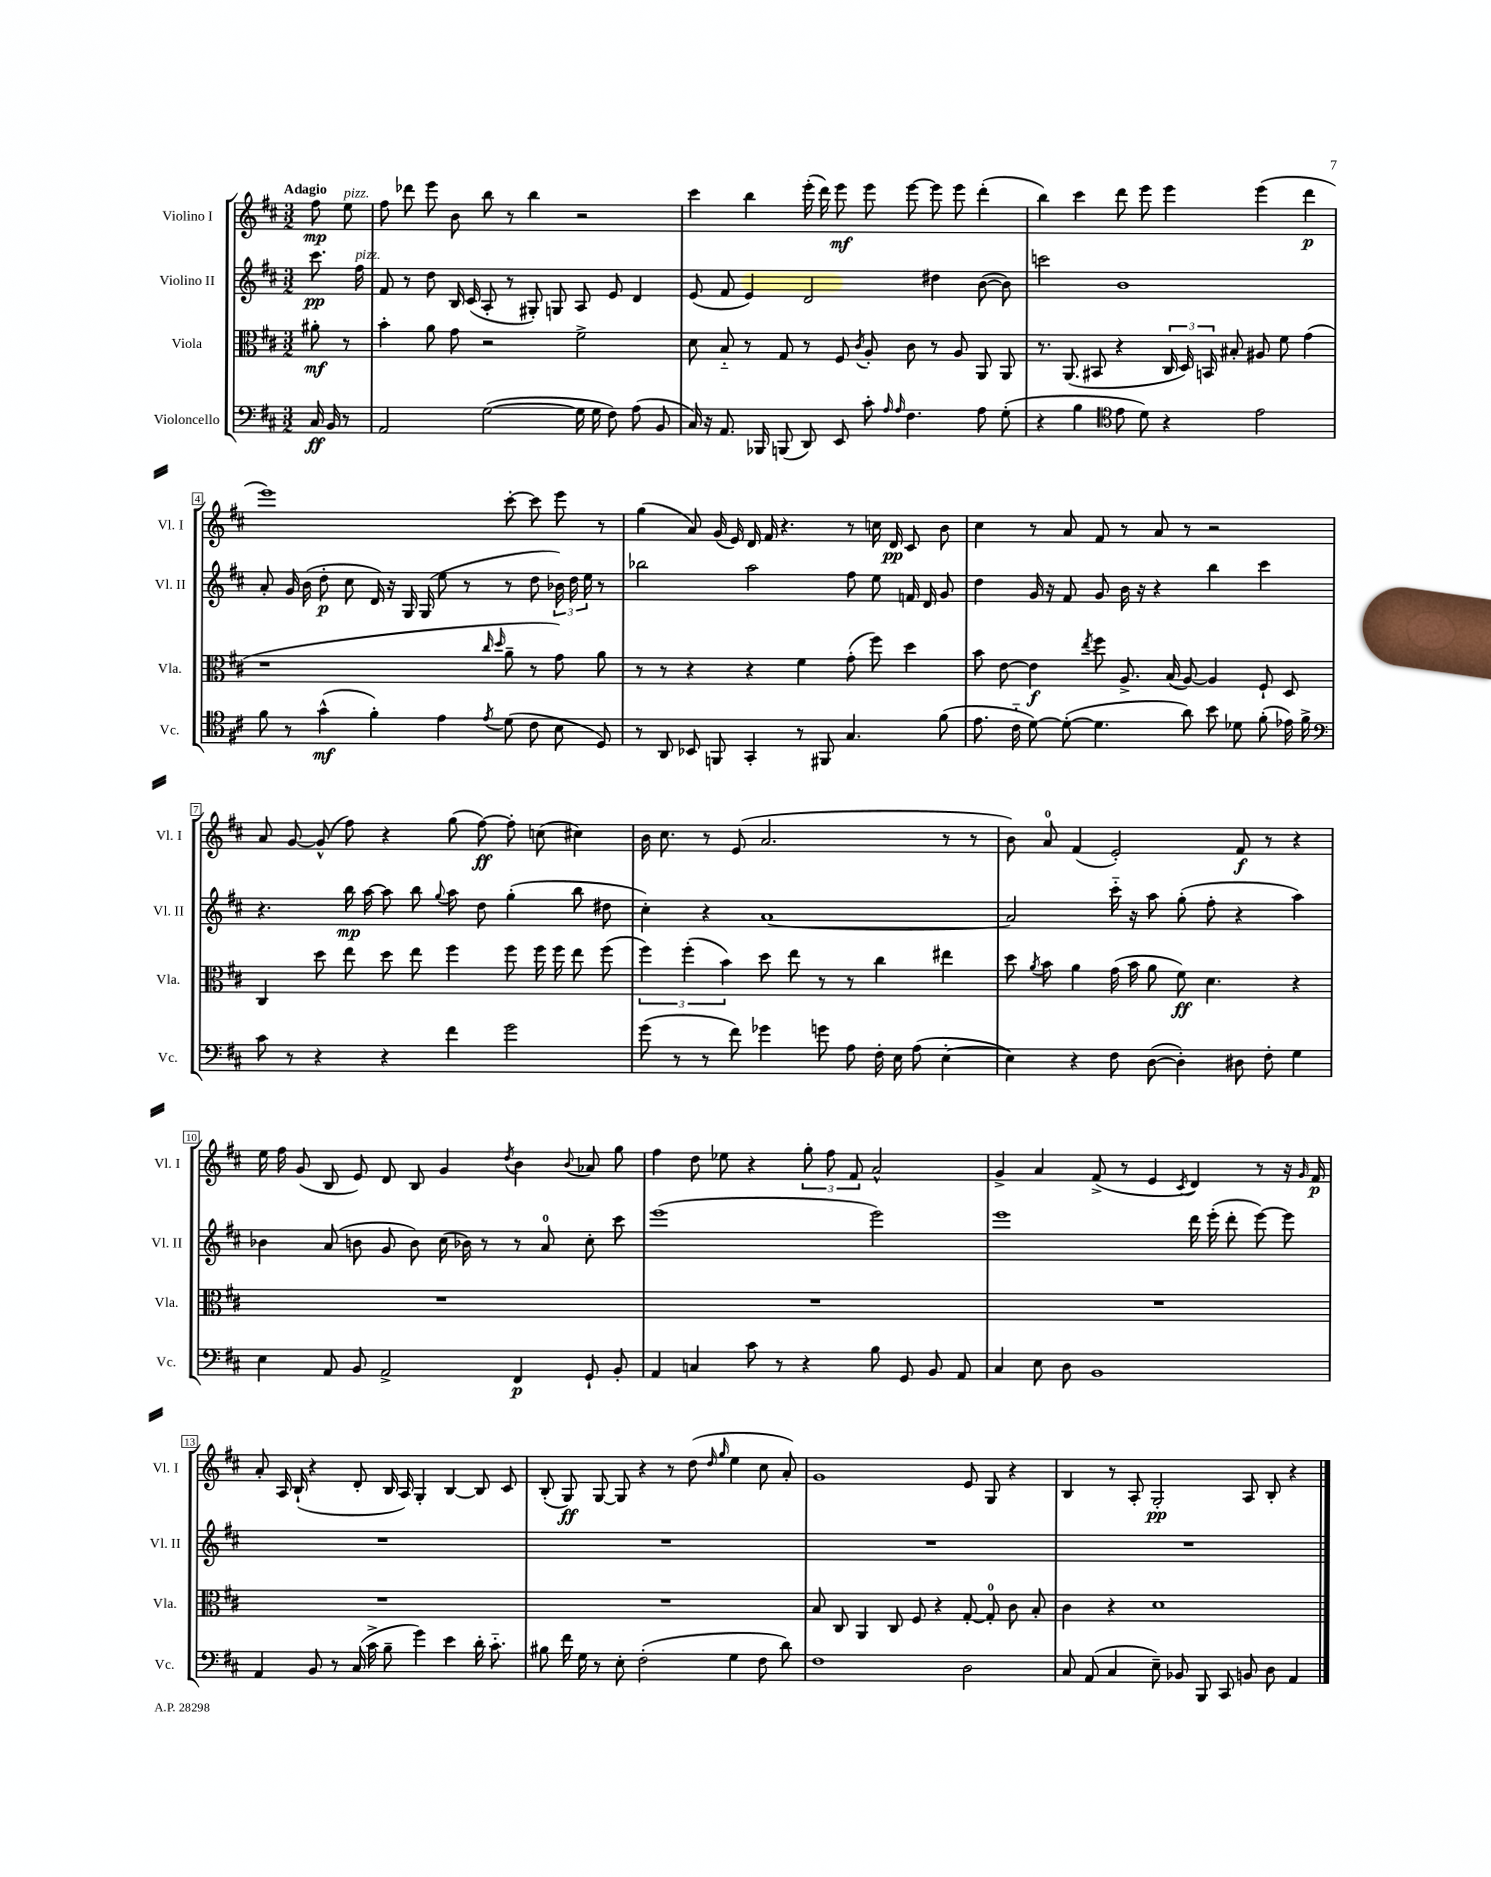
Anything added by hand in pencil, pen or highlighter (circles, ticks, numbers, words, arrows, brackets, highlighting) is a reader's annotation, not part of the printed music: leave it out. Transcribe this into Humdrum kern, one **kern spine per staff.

**kern	**kern	**kern	**kern
*staff4	*staff3	*staff2	*staff1
*clefF4	*clefC3	*clefG2	*clefG2
*k[f#c#]	*k[f#c#]	*k[f#c#]	*k[f#c#]
*M3/2	*M3/2	*M3/2	*M3/2
16C#/	8a#'\	8.ccc#\	8ff#\
16BB/	.	.	.
8r	8r	.	8ee\
.	.	16ff#\	.
=	=	=	=
2AA/	4b'\	8f#/	8ff#\
.	.	8r	8ddd-\
.	8a\	8dd\	8eee\
.	8g\	16B/	8b\
.	.	(16c#/	.
([2G\	2r	8A'/	8bb\
.	.	8r	8r
.	.	8G#'/)	4bb\
.	.	8G/	.
16G\]	2f#^\	8A/	2r
16G\	.	.	.
8F#\)	.	8e/	.
(8A\	.	4d/	.
8BB/	.	.	.
=	=	=	=
16C#/)	8d\	(8e/	4ccc#\
16r	.	.	.
8.AA/	8B'~/	8f#/	.
.	8r	4e/)	4bb\
16BBB-/	.	.	.
(8BBB/	8G/	.	.
8DD/)	8r	2d/	(16eee'\
.	.	.	16ddd\)
8EE/	8F#/	.	8eee\
.	8qc#/	.	.
8c#'\	8A'/	.	8eee\
16qqA/	.	.	.
16qqA/	.	.	.
4.F#\	8c#\	.	[8eee\
.	8r	4dd#\	8eee\]
.	8A/	.	8eee\
8A\	8AA/	([8b\	(4ddd'\
(8G'\	8AA/	8b\])	.
=	=	=	=
4r	8.r	2ccc\	4bb\)
.	(8.AA/	.	.
4B\	.	.	4ccc#\
.	8BB#/	.	.
*clefC4	*	*	*
8e\	4r	1b	8ddd\
8d\)	.	.	8eee\
4r	24C#/	.	4eee\
.	24D/)	.	.
.	24BB/	.	.
.	8B#'/	.	.
2e\	8A#/	.	(4eee\
.	8f#\	.	.
.	(4g\	.	4ddd\
=	=	=	=
8f#\	1r	8a'/	1eee)
8r	.	16g/	.
.	.	(16b\	.
(4g^^\	.	8dd'\	.
.	.	8cc#\	.
4f#'\)	.	16d/)	.
.	.	16r	.
.	.	16G/	.
.	.	(16G/	.
4e\	.	8ee\	.
.	.	8r	.
.	16qqcc#/	.	.
8qe/	16qqdd/	.	.
(8d\	8a~\	8r	[8ccc#'\
8c#\	8r	8dd\	8ccc#\]
8B\	8g\)	24b-\)	8eee\
.	.	24dd\	.
.	.	24ee\	.
8D/)	8a\	8r	8r
=	=	=	=
8r	8r	2bb-\	(4gg\
8AA/	8r	.	.
8BB-/	4r	.	8a/)
8FF/	.	.	(16g/
.	.	.	16e/)
4GG'/	4r	2aa\	16d/
.	.	.	16f#/
.	.	.	4.r
8r	4f#\	.	.
8FF#/	.	.	.
4.G/	(8g'\	8ff#\	8r
.	8ff#\)	8ee\	16cc\
.	.	.	16d/
.	4dd\	16f/	8c#/
.	.	16d/	.
(8f#\	.	8g/	8b\
=	=	=	=
8.e\	8b\	4dd\	4cc#\
.	[8e\	.	.
16c#'~\	.	.	.
[8d\)	4e\]	16g/	8r
.	.	16r	.
(8d'\_	.	8f#/	8a/
.	8qee/	.	.
4.d\]	8ff#\	8g/	8f#/
.	8.A^/	16b\	8r
.	.	16r	.
.	.	4r	8a/
.	(16B/	.	.
8a\)	[8A/)	.	8r
8b\	4A/]	4bb\	2r
8d-\	.	.	.
(8f#'\	8F#`/	4ccc#\	.
16e-\)	8D/	.	.
16f#^\	.	.	.
=	=	=	=
*clefF4	*	*	*
8c#\	4C#/	4.r	8a/
8r	.	.	[8g/
4r	8dd\	.	(8g^^/]
.	8ee\	16bb\	8ff#\)
.	.	[16aa\	.
4r	8dd\	8aa\]	4r
.	8ee\	8bb\	.
.	.	8qqgg/	.
4f#\	4ff#\	8aa\	(8gg\
.	.	8dd\	[8ff#\)
2g\	8ff#\	(4gg'\	8ff#'\]
.	16ff#\	.	(8cc\
.	16ff#\	.	.
.	8ee\	8bb\	4cc#\)
.	(8ff#\	8dd#\	.
=	=	=	=
(8g\	6ff#\)	4cc#'\)	16b\
.	.	.	8.cc#\
8r	.	.	.
.	(6ff#'\	.	.
8r	.	4r	8r
.	6b\)	.	.
8f#\)	.	.	(8e/
4g-\	8dd\	[1a	2.a/
.	8ee\	.	.
8g\	8r	.	.
8A\	8r	.	.
16F#'\	4cc#\	.	.
16E\	.	.	.
(8A\	.	.	.
[4E'\	4ee#\	.	8r
.	.	.	8r
=	=	=	=
4E\])	8dd\	2a/]	8b\)
.	8qa/	.	.
.	8b\	.	8a/
4r	4a\	.	(4f#/
8F#\	(16g\	16ccc#'~\	2e'/)
.	16b\	16r	.
([8D\	8a\	8aa\	.
4D'\])	8f#\)	(8gg'\	.
.	4.d\	8ff#'\	.
8D#\	.	4r	8f#/
8F#'\	.	.	8r
4G\	4r	4aa\)	4r
=	=	=	=
4E\	1.r	4b-\	16ee\
.	.	.	16ff#\
.	.	.	(8g/
8AA/	.	(8a/	8B/
8BB/	.	8b\	8e/)
2AA^/	.	8g/	8d/
.	.	8b\)	8B/
.	.	(16cc#\	4g/
.	.	16b-\)	.
.	.	8r	.
.	.	.	8qdd/
4FF#/	.	8r	4b\
.	.	8a/	.
.	.	.	8qqb/
8GG`/	.	8cc#'\	8a-/
8BB'/	.	8ccc#\	8gg\
=	=	=	=
4AA/	1.r	(1eee	4ff#\
4C/	.	.	8dd\
.	.	.	8ee-\
8c#\	.	.	4r
8r	.	.	.
4r	.	.	12gg'\
.	.	.	12ff#\
.	.	.	12f#/
8B\	.	2eee\)	2a^^/
8GG/	.	.	.
8BB/	.	.	.
8AA/	.	.	.
=	=	=	=
4C#/	1.r	1eee	4g^/
8E\	.	.	4a/
8D\	.	.	.
1BB	.	.	(8f#^/
.	.	.	8r
.	.	.	4e/
.	.	.	8qc#/
.	.	16ddd\	4d/)
.	.	(16eee'\	.
.	.	8ddd'\	.
.	.	[8eee\)	8r
.	.	8eee\]	16r
.	.	.	16qqg/
.	.	.	16f#/
=	=	=	=
4AA/	1.r	1.r	8a'/
.	.	.	16A/
.	.	.	(16B`/
8BB/	.	.	4r
8r	.	.	.
(16C#/	.	.	8d'/
16c#^\	.	.	.
8B~\	.	.	16B/
.	.	.	16A/)
4g\)	.	.	4G'/
4e\	.	.	[4B/
16d'\	.	.	8B/]
8.c#'~\	.	.	.
.	.	.	8c#/
=	=	=	=
8B#\	1.r	1.r	(8B'/
16f#\	.	.	8G/)
16G\	.	.	.
8r	.	.	[8G/
8E'\	.	.	8G/]
(2F#'\	.	.	4r
.	.	.	8r
.	.	.	(8dd\
.	.	.	16qqdd/
.	.	.	16qqgg/
4G\	.	.	4ee\
8F#\	.	.	8cc#\
8d\)	.	.	8a'/)
=	=	=	=
1F#	8B/	1.r	1g
.	8C#/	.	.
.	4AA/	.	.
.	8C#/	.	.
.	8F#/	.	.
.	4r	.	.
2D\	[8G'/	.	8e/
.	8G'/]	.	8G/
.	8c#\	.	4r
.	8B'/	.	.
=	=	=	=
8C#/	4c#\	1.r	4B/
(8AA/	.	.	.
4C#/	4r	.	8r
.	.	.	8A'/
8E~\)	1d	.	2G'/
8BB-/	.	.	.
8BBB/	.	.	.
8CC#/	.	.	.
8BB/	.	.	8A/
8D\	.	.	8B'/
4AA/	.	.	4r
==	==	==	==
*-	*-	*-	*-
